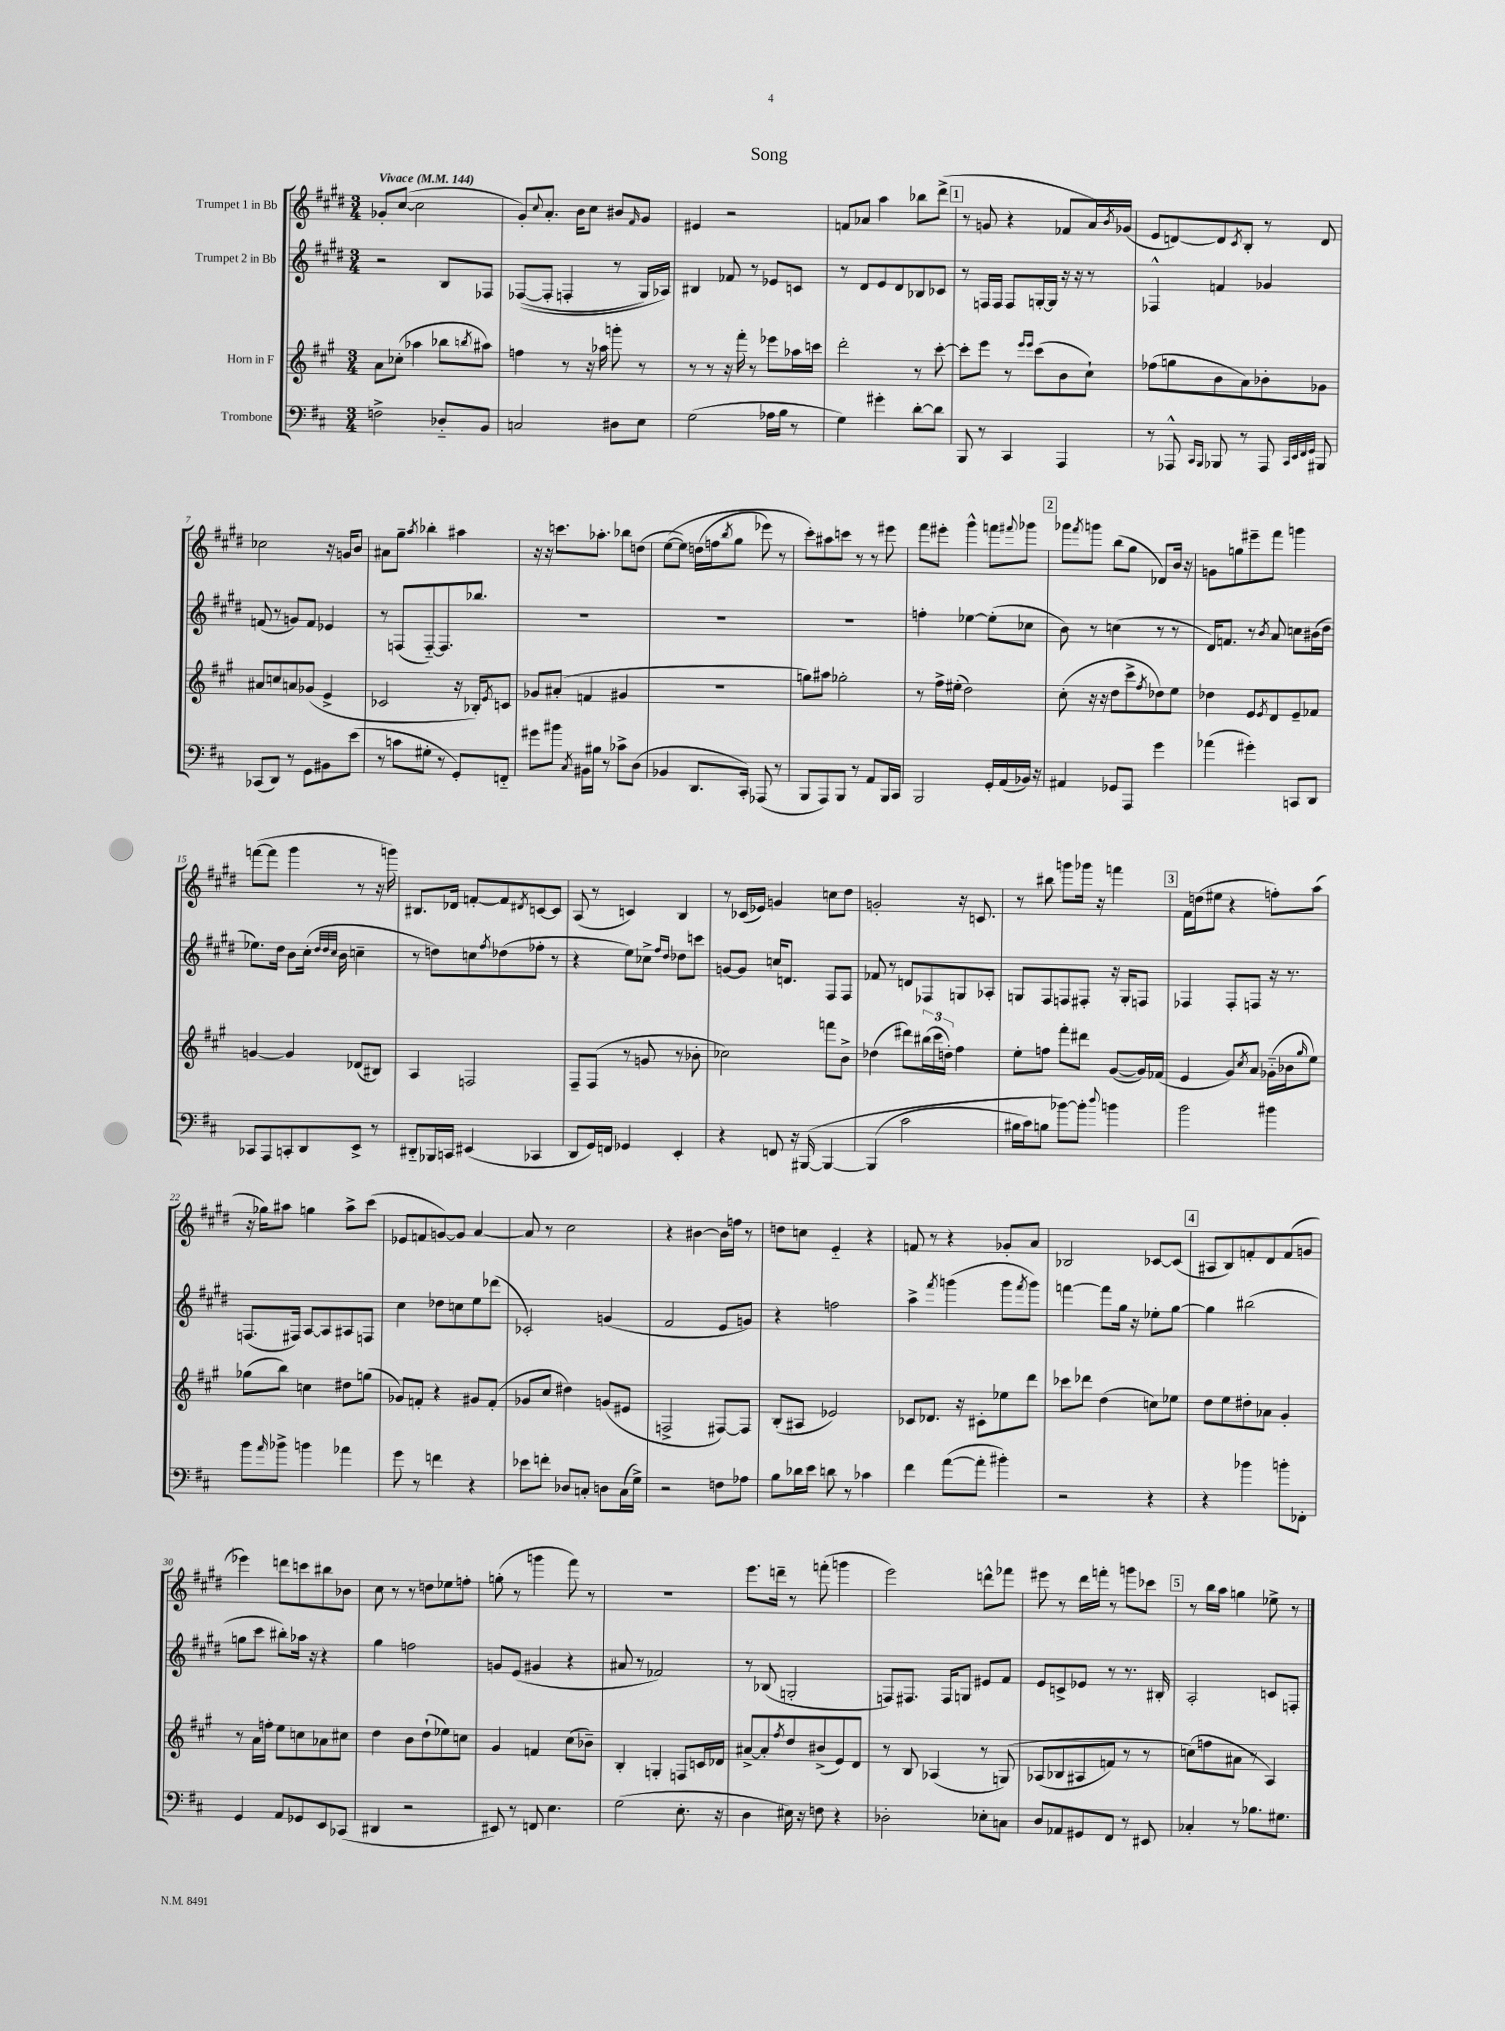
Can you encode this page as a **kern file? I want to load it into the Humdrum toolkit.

**kern	**kern	**kern	**kern
*staff4	*staff3	*staff2	*staff1
*clefF4	*clefG2	*clefG2	*clefG2
*k[f#c#]	*k[f#c#g#]	*k[f#c#g#d#]	*k[f#c#g#d#]
*M3/4	*M3/4	*M3/4	*M3/4
*MM144	*MM144	*MM144	*MM144
2F^	8a	2r	8g-'
.	(8cc-'	.	([8cc#
.	4aa-	.	2cc#]
8D-'~	8bb-	8B	.
.	8qbb	.	.
8BB	8aa#)	8F-	.
=	=	=	=
2C	4ff	&(([8F-	8g#')
.	.	.	8qqcc#
.	.	8F-']	8.a'
.	8r	4F'	.
.	.	.	16b
.	16r	.	8cc#
.	16aa-	.	.
8D#	8ggg'	8r	8b#
.	.	.	16qqf#
8E	8r	16G#)	8g#
.	.	16A-&)	.
=	=	=	=
(2G	8r	4B#	4e#
.	8r	.	.
.	16r	8f-	2r
.	16fff#'	.	.
.	8r	8r	.
16A-	8eee-	8e-	.
16B	.	.	.
8r	16aa-	8c	.
.	16ccc	.	.
=	=	=	=
4G)	2ddd'	8r	8f
.	.	8d#	8a-
4g#'	.	8e	4aa
.	.	8d#	.
[8d'	8r	8B-	8bb-
8d]	[8ccc#'	8c-	(8ddd#^
=	=	=	=
8BBB	8ccc#']	8r	8r
8r	8eee	16F	8g
.	.	16F	.
4CC#	8r	8F	4r
.	16qqeee	.	.
.	16qqeee	.	.
.	(8ccc#	[16G'	.
.	.	16G]	.
4AAA	8b	16r	8f-
.	.	16r	.
.	8cc#`)	8r	16a)
.	.	.	8qb
.	.	.	(16g-
=	=	=	=
8r	(8ff-	4F-^^	8e
8AAA-^^	8gg	.	[8d)
16qqCC#	.	.	.
16qqBBB	.	.	.
8BBB-	8b	4f	8d]
.	.	.	8qc#
8r	8a)	.	8B'
8AAA-	8b-'	4g-	8r
32qqCC#	.	.	.
32qqEE	.	.	.
32qqFF#	.	.	.
32qqGG	.	.	.
8BBB#	8g-	.	8d
=	=	=	=
(8CC-	8a#	(8f	2cc-
8DD)	8cc	8r	.
8r	8a	8g)	.
8GG	(8g-	8f	.
8BB#	4e^	4e-	16r
.	.	.	16g
(8e	.	.	8b
=	=	=	=
8r	2c-	8r	8a#
8c	.	(8F	8gg#~
.	.	.	8qaa
8G#'	.	[8F'~)	4bb-'
8r	.	8.F]	.
8GG')	16r	.	4aa#
.	16B-')	8.bb-	.
.	8qe	.	.
8FF'~	8c	.	.
=	=	=	=
8g#	8g-	2.r	16r
.	.	.	16r
8b#	(8a#'	.	8.ccc
8qC#	.	.	.
16BB#	4f	.	.
16B#	.	.	8.aa-'
8r	.	.	.
8c-^	4g#	.	8bb-
(8D	.	.	(8dd
=	=	=	=
4BB-	2.r	2.r	&([8ee
.	.	.	8ee])
8.DD	.	.	(16dd
.	.	.	16ff
.	.	.	8qbb
.	.	.	8gg#
16CC#')	.	.	.
(8AAA-	.	.	8eee-)
8r	.	.	8r
=	=	=	=
8BBB	8gg)	2.r	8ccc#'&)
8AAA)	8aa#	.	8aa#
8BBB	2gg-'	.	8ccc
8r	.	.	8r
8AA	.	.	8r
16BBB	.	.	8eee#
16CC#	.	.	.
=	=	=	=
2BBB	8r	4ff'	8fff#
.	16ff#^	.	8eee#'
.	(16ee#'	.	.
.	2dd)	[4ee-	4ggg#^^
16GG'	.	(8ee-']	8fff
(16AA	.	.	.
.	.	.	8qqfff#
16BB-)	.	8cc-	8ggg-
16r	.	.	.
=	=	=	=
4AA#	(8cc#'	8b)	8ggg-
.	.	.	8qfff#
.	16r	8r	8ggg
.	16r	.	.
8GG-	8dd	(4cc	(8bb
8AAA	8ccc#^	.	8gg#
.	8qff#	.	.
4g	8dd-)	8r	8d-)
.	8ee	8r	16b
.	.	.	16r
=	=	=	=
(4a-	4dd-	16d#)	8g
.	.	8.f	.
.	.	.	8gg
4g#')	8e	8r	8eee#~
.	8qe	8qb	.
.	8d	8a	8fff#
8CC	8e~	8cc	4ggg
8DD	8f-	(16b#	.
.	.	16dd#	.
=	=	=	=
8CC-	[4g	8.ee-)	([8fff
8AAA	.	.	8fff]
.	.	16dd#	.
8CC'	4g]	8b	4ggg#
8DD	.	(16cc#'	.
.	.	32qqdd#	.
.	.	32qqdd#	.
.	.	32qqcc#	.
.	.	16b	.
8EE^	(8d-	4cc~	8r
8r	8B#)	.	16r
.	.	.	16ggg)
=	=	=	=
8DD#'~	4A	8r	8.B#
16BBB-	.	8dd)	.
16CC	.	.	16d-
(4EE#	2F	8cc	[8f'
.	.	8qff#	.
.	.	(8dd-	8f]
.	.	.	8qd#
4CC-	.	8ff-'	[8c
.	.	8r	8c]
=	=	=	=
8DD	8F#~	4r	(8A
16GG)	(8F#	.	8r
16FF	.	.	.
4GG-	8r	8ee)	4c)
.	8g	8cc-^	.
.	.	16qqff#	.
.	.	16qqdd#	.
4EE'	8r	8dd-	4B
.	8b-'	8ccc	.
=	=	=	=
4r	2cc-)	[8g	8r
.	.	8g]	(16c-
.	.	.	16e-)
8FF	.	16cc	4g
.	.	8.d	.
16r	.	.	.
&([16BBB#	.	.	.
4BBB#_	8fff	8F#	8cc
.	8b^	8F#	8dd#
=	=	=	=
(4BBB#]	(4dd-	8f-	2g'
.	.	8r	.
2c#	8ddd#)	8d	.
.	(24bb#	8F-	.
.	24ccc#	.	.
.	24dd')	.	.
.	4ff#	8G	16r
.	.	.	8.c
.	.	8A-'	.
=	=	=	=
16B#	8ee'	8G	8r
16c#)	.	.	.
8B	8ff	8F#	8bb#
[8b-&)	8fff#'	8F	8ggg
8b-']	8ddd#	8F#'	16ggg-
.	.	.	16r
8qqdd	.	.	.
4b	([8g#	16r	4fff
.	.	16G'	.
.	16g#])	8F	.
.	(16f-	.	.
=	=	=	=
2b	4e	4F-	16f#
.	.	.	(16dd
.	.	.	8ee#
.	8g#)	8F-'	4r
.	8qcc#	.	.
.	8a	8F	.
4b#	(16g-'~	16r	8ff')
.	16b-	8.r	.
.	16qqgg#	.	.
.	8ee)	.	(8aa
=	=	=	=
8b	(8gg-	(8.F	16r
.	.	.	16gg-)
16qqa	.	.	.
8b-^	8bb)	.	8aa#
.	.	16F#)	.
4b	4cc	[8A	4gg
.	.	8A]	.
4a-	8dd#	8A#	8aa#^
.	(8gg	8F	(8ccc#
=	=	=	=
8g	8g-)	4cc#	8e-
8r	8f'	.	8f
4f	4r	8dd-	[8g)
.	.	8cc	8g]
4r	8g#	8ee	[4a
.	(8f'	(8ddd-	.
=	=	=	=
8e-	8g-	2c-')	8a]
8f'	8cc#	.	8r
8D-	4dd#)	.	2cc#
8C'	.	.	.
8D	(8g	(4g	.
(16C	8e#	.	.
16G^)	.	.	.
=	=	=	=
2r	2F^	2f#	4r
.	.	.	[4b#
8F	[8F#)	8e	16b#]
.	.	.	16ff
8A-	8F#]	8g)	8r
=	=	=	=
8B	(8B'	4r	8dd
16d-	8A#	.	8cc
16e	.	.	.
8d	2e-)	2ff	4e'~
8r	.	.	.
4c-	.	.	4r
=	=	=	=
4f#	8c-	4aa^	8f
.	8.d-	.	8r
.	.	8qfff#	.
([8a	.	(4ggg	4r
.	16r	.	.
8a']	8c#'	.	.
4b#')	8ee-	8ggg	8g-'
.	.	8qfff#	.
.	8ddd	8ggg)	8a
=	=	=	=
2r	8ccc-	[4fff	2B-
.	8ddd-	.	.
.	(4dd	8fff]	.
.	.	16gg#	.
.	.	16r	.
4r	8cc)	8ee-'	[8c-
.	8ee-	[8gg#	(8c-]
=	=	=	=
4r	8dd	4gg#]	8A#
.	8ee	.	8B)
4b-	8dd#'	(2bb#	8f'
.	8a-	.	8d#
8b'	4g#'	.	(8f
8FF-'	.	.	8g
=	=	=	=
4GG	8r	8gg	4eee-)
.	16a	8ccc#	.
.	16ff'	.	.
8AA	8ee	8bb#')	8ddd
8GG-	8cc	16aa-	8ccc
.	.	16r	.
8EE	8a-	4r	8bb#
(8CC-	8cc#	.	8b-
=	=	=	=
4DD#	4dd	4gg#	8cc#
.	.	.	8r
2r	8b	2ff	8r
.	(8dd`	.	8dd
.	8ee-)	.	8ee-
.	8cc	.	8ff'
=	=	=	=
8EE#)	4g#	8g	(8gg'
8r	.	(8e	8r
8FF	4f	4g#	4ggg
4.E	.	.	.
.	(8cc#	4r	8fff#)
.	8b-~)	.	8r
=	=	=	=
(2G	4B'	8a#	2.r
.	.	8r	.
.	4G'	2f-)	.
8.E'	8F	.	.
.	16c	.	.
16r	16d-	.	.
=	=	=	=
4D	[8a#^	8r	8.eee
.	8a#']	(8B-	.
.	.	.	16ddd~
.	8qff#	.	.
16E#)	8dd	2G'	8r
16r	.	.	.
8F	(8b#^	.	(8fff'
4r	8e)	.	4ggg
.	8d	.	.
=	=	=	=
2D-'	8r	8F)	2eee)
.	8B	8.F#	.
.	(4A-	.	.
.	.	16F#	.
.	.	8G	.
8E-'	8r	8e#	8ddd^^
8C	&(8G)	8f#	8fff-
=	=	=	=
8D	(8A-	8e	8eee#
8AA-	8B-	8c^	8r
8GG#	8A#	8e-	16ddd#
.	.	.	16fff'
8FF#	8f)	8r	8r
8r	8r	8.r	8ggg
8EE#	8r	.	8ccc-
.	.	16B#'	.
=	=	=	=
4C-'	(8cc&)	2A'	8r
.	8ff	.	16bb
.	.	.	16aa
8r	8a#	.	4gg
8.B-	8r	.	.
.	4A)	8c	8ee-^
8.G#	.	.	.
.	.	8F'	8r
==	==	==	==
*-	*-	*-	*-
